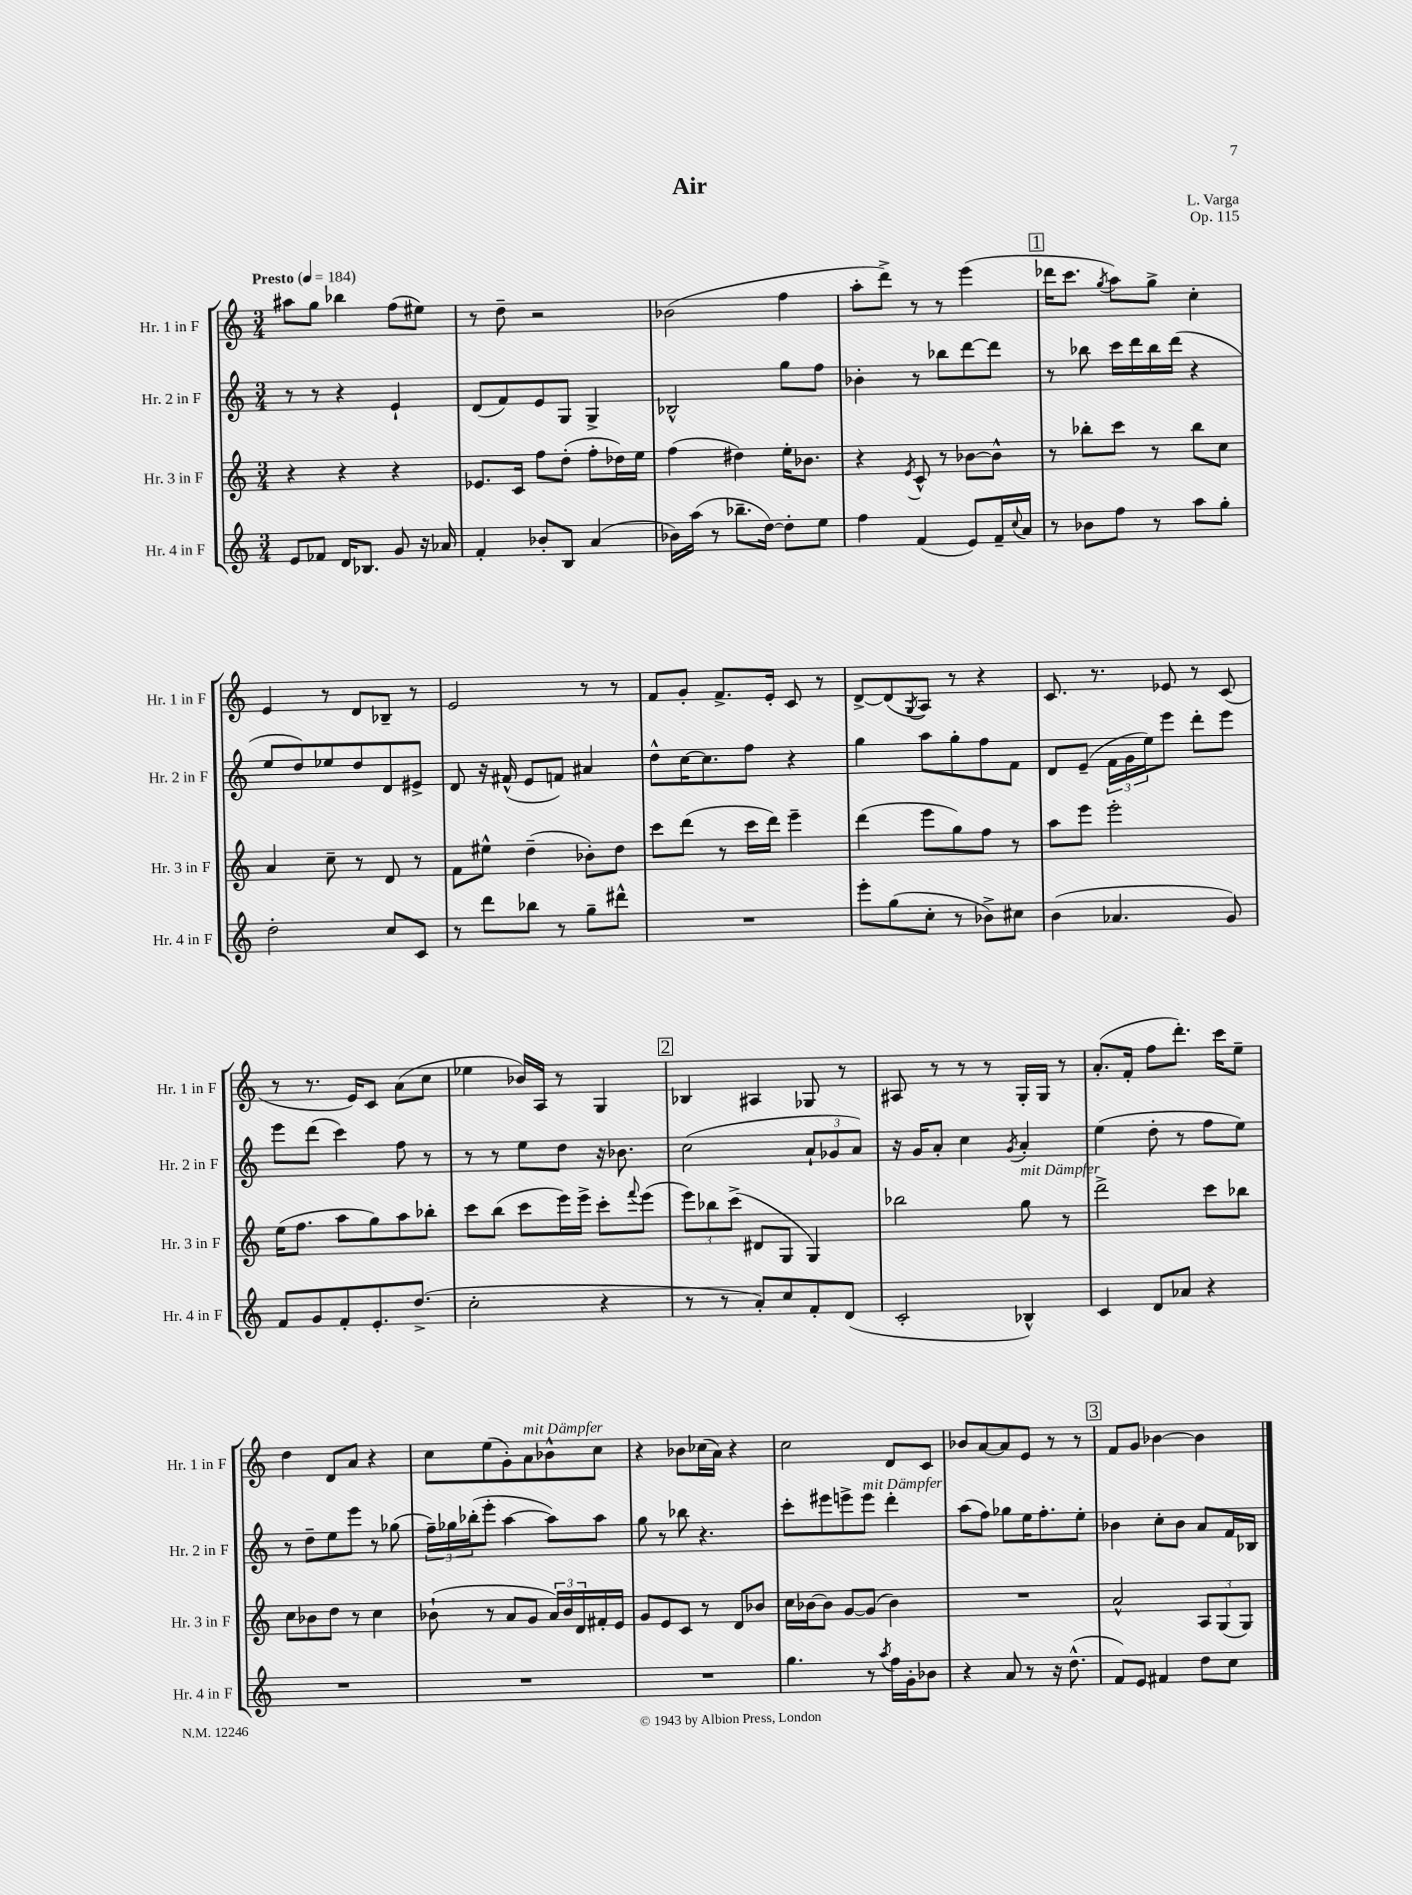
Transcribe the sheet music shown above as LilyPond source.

\header { title = "Air" composer = "L. Varga" opus = "Op. 115" }
<<
\new StaffGroup <<
\new Staff = "s0" \with { instrumentName = "Hr. 1 in F" shortInstrumentName = "Hr. 1 in F" } {
    \clef treble \key c \major \numericTimeSignature \time 3/4 \tempo "Presto" 4 = 184
    ais''8 g''8 bes''4 f''8( eis''8) |
    r8 d''8-- r2 |
    bes'2( f''4 |
    a''8-. d'''8->) r8 r8 e'''4( |
    \mark \markup { \box "1" } des'''16 c'''8. \acciaccatura { g''8 } a''8) g''8-> c''4-. |
    e'4 r8 d'8 bes8-- r8 |
    e'2 r8 r8 |
    f'8 g'8-. f'8.-> e'16-. c'8 r8 |
    d'8~-> d'8( \acciaccatura { g8 } a8) r8 r4 |
    c'8. r8. ees'8 r8 c'8( |
    r8 r8. e'16) c'8 a'8( c''8 |
    ees''4 bes'16) a16 r8 g4 |
    \mark \markup { \box "2" } bes4 ais4 ges8 r8 |
    ais8 r8 r8 r8 g16-. g16 r8 |
    a'8.-.( f'16-. f''8 d'''8.-.) c'''16 e''8-- |
    d''4 d'8 a'8 r4 |
    c''8 e''8( g'8-.) a'8^\markup { \italic "mit Dämpfer" } bes'8-^ c''8 |
    r4 bes'8 ces''16( a'16) r4 |
    c''2 d'8 c'8 |
    bes'8 a'8~ a'8 e'8 r8 r8 |
    \mark \markup { \box "3" } f'8 g'8 bes'4~ bes'4 \bar "|." |
}
\new Staff = "s1" \with { instrumentName = "Hr. 2 in F" shortInstrumentName = "Hr. 2 in F" } {
    \clef treble \key c \major \numericTimeSignature \time 3/4
    r8 r8 r4 e'4-! |
    d'8( f'8) e'8 g8 g4-> |
    bes2-^ g''8 f''8 |
    bes'4-. r8 bes''8 d'''8~ d'''8 |
    \mark \markup { \box "1" } r8 bes''8 c'''16 d'''16 bes''16 d'''16( r4 |
    e''8 d''8) ees''8 d''8 d'8 eis'8-> |
    d'8 r16 fis'16-^( e'8 f'8) ais'4 |
    d''8-^ c''16~ c''8. f''8 r4 |
    g''4 a''8 g''8-. f''8 f'8 |
    d'8 e'8--( \tuplet 3/2 { f'16 g'16 e''16) } e'''8 d'''8-. e'''8 |
    e'''8 d'''8( c'''4) f''8 r8 |
    r8 r8 e''8 d''8 r16 bes'8. |
    \mark \markup { \box "2" } c''2( \tuplet 3/2 { a'8-! ges'8 a'8) } |
    r16 g'16 a'8-. c''4 \acciaccatura { g'8 } a'4-. |
    e''4( d''8-. r8 f''8 e''8) |
    r8 d''8-- e''8 e'''8 r8 ges''8( |
    \tuplet 3/2 { f''16--) ges''16 bes''16-.( } e'''8-. a''4~ a''8) a''8 |
    g''8 r8 bes''8 r4. |
    c'''8-. eis'''8 e'''8-> e'''8^\markup { \italic "mit Dämpfer" } d'''4-. |
    a''8( f''8) ges''8 e''16 f''8.-. e''8-. |
    \mark \markup { \box "3" } bes'4 c''8-. bes'8 a'8 f'16 bes16 \bar "|." |
}
\new Staff = "s2" \with { instrumentName = "Hr. 3 in F" shortInstrumentName = "Hr. 3 in F" } {
    \clef treble \key c \major \numericTimeSignature \time 3/4
    r4 r4 r4 |
    ees'8. c'16 f''8 d''8-.( f''8-. des''16) e''16 |
    f''4( dis''4) e''16-. bes'8. |
    r4 \acciaccatura { e'8 } c'8-^ r8 bes'8~ bes'8-^ |
    \mark \markup { \box "1" } r8 bes''8-. c'''8 r8 bes''8 c''8 |
    a'4 c''8-- r8 d'8 r8 |
    f'8 eis''8-^ d''4--( bes'8-.) d''8 |
    c'''8 d'''8( r8 c'''16 d'''16) e'''4-- |
    d'''4( e'''8 g''8) f''8 r8 |
    a''8 e'''8 e'''2-. |
    e''16( f''8. a''8 g''8) a''8 bes''8-. |
    c'''8 b''8( c'''8 e'''16) e'''16-> c'''8-. \appoggiatura { f'''8 } e'''8( |
    \mark \markup { \box "2" } \tuplet 3/2 { e'''8) bes''8 c'''8->( } dis'8 g8 g4) |
    bes''2 g''8^\markup { \italic "mit Dämpfer" } r8 |
    d'''2-> c'''8 bes''8 |
    c''8 bes'8 d''8 r8 c''4 |
    bes'8-!( r8 a'8 g'8 \tuplet 3/2 { a'16) bes'16 d'16 } fis'16-. e'16 |
    g'8 e'8 c'8 r8 d'8 bes'8 |
    c''16 bes'16~ bes'8 g'8~ g'8( bes'4) |
    R2. |
    \mark \markup { \box "3" } a'2-^ \tuplet 3/2 { a8 g8( g8) } \bar "|." |
}
\new Staff = "s3" \with { instrumentName = "Hr. 4 in F" shortInstrumentName = "Hr. 4 in F" } {
    \clef treble \key c \major \numericTimeSignature \time 3/4
    e'8 fes'8 d'16 bes8. g'8 r16 aes'16 |
    f'4-. bes'8-. b8 a'4( |
    bes'16) a''16( r8 bes''8.-- d''16~) d''8-. e''8 |
    f''4 f'4( e'8) f'16-- \appoggiatura { c''8 } a'16 |
    \mark \markup { \box "1" } r8 bes'8 f''8 r8 a''8 g''8-. |
    d''2-. c''8 c'8 |
    r8 d'''8 bes''8 r8 g''8-- dis'''8-^ |
    R2. |
    e'''8-. g''8( c''8-. r8 bes'8->) cis''8 |
    b'4( aes'4. g'8) |
    f'8 g'8 f'8-. e'8.-. d''8.->( |
    c''2-. r4 |
    \mark \markup { \box "2" } r8 r8 a'8-.) c''8 f'8-. d'8( |
    c'2-. bes4-^) |
    c'4 d'8 aes'8 r4 |
    R2. |
    R2. |
    R2. |
    g''4. r8 \acciaccatura { a''8 } f''16 g'16-. bes'8 |
    r4 a'8 r8 r16 d''8.-^( |
    \mark \markup { \box "3" } f'8) e'8 fis'4 d''8 c''8 \bar "|." |
}
>>
>>
\layout { \context { \Score \remove "Bar_number_engraver" } }
